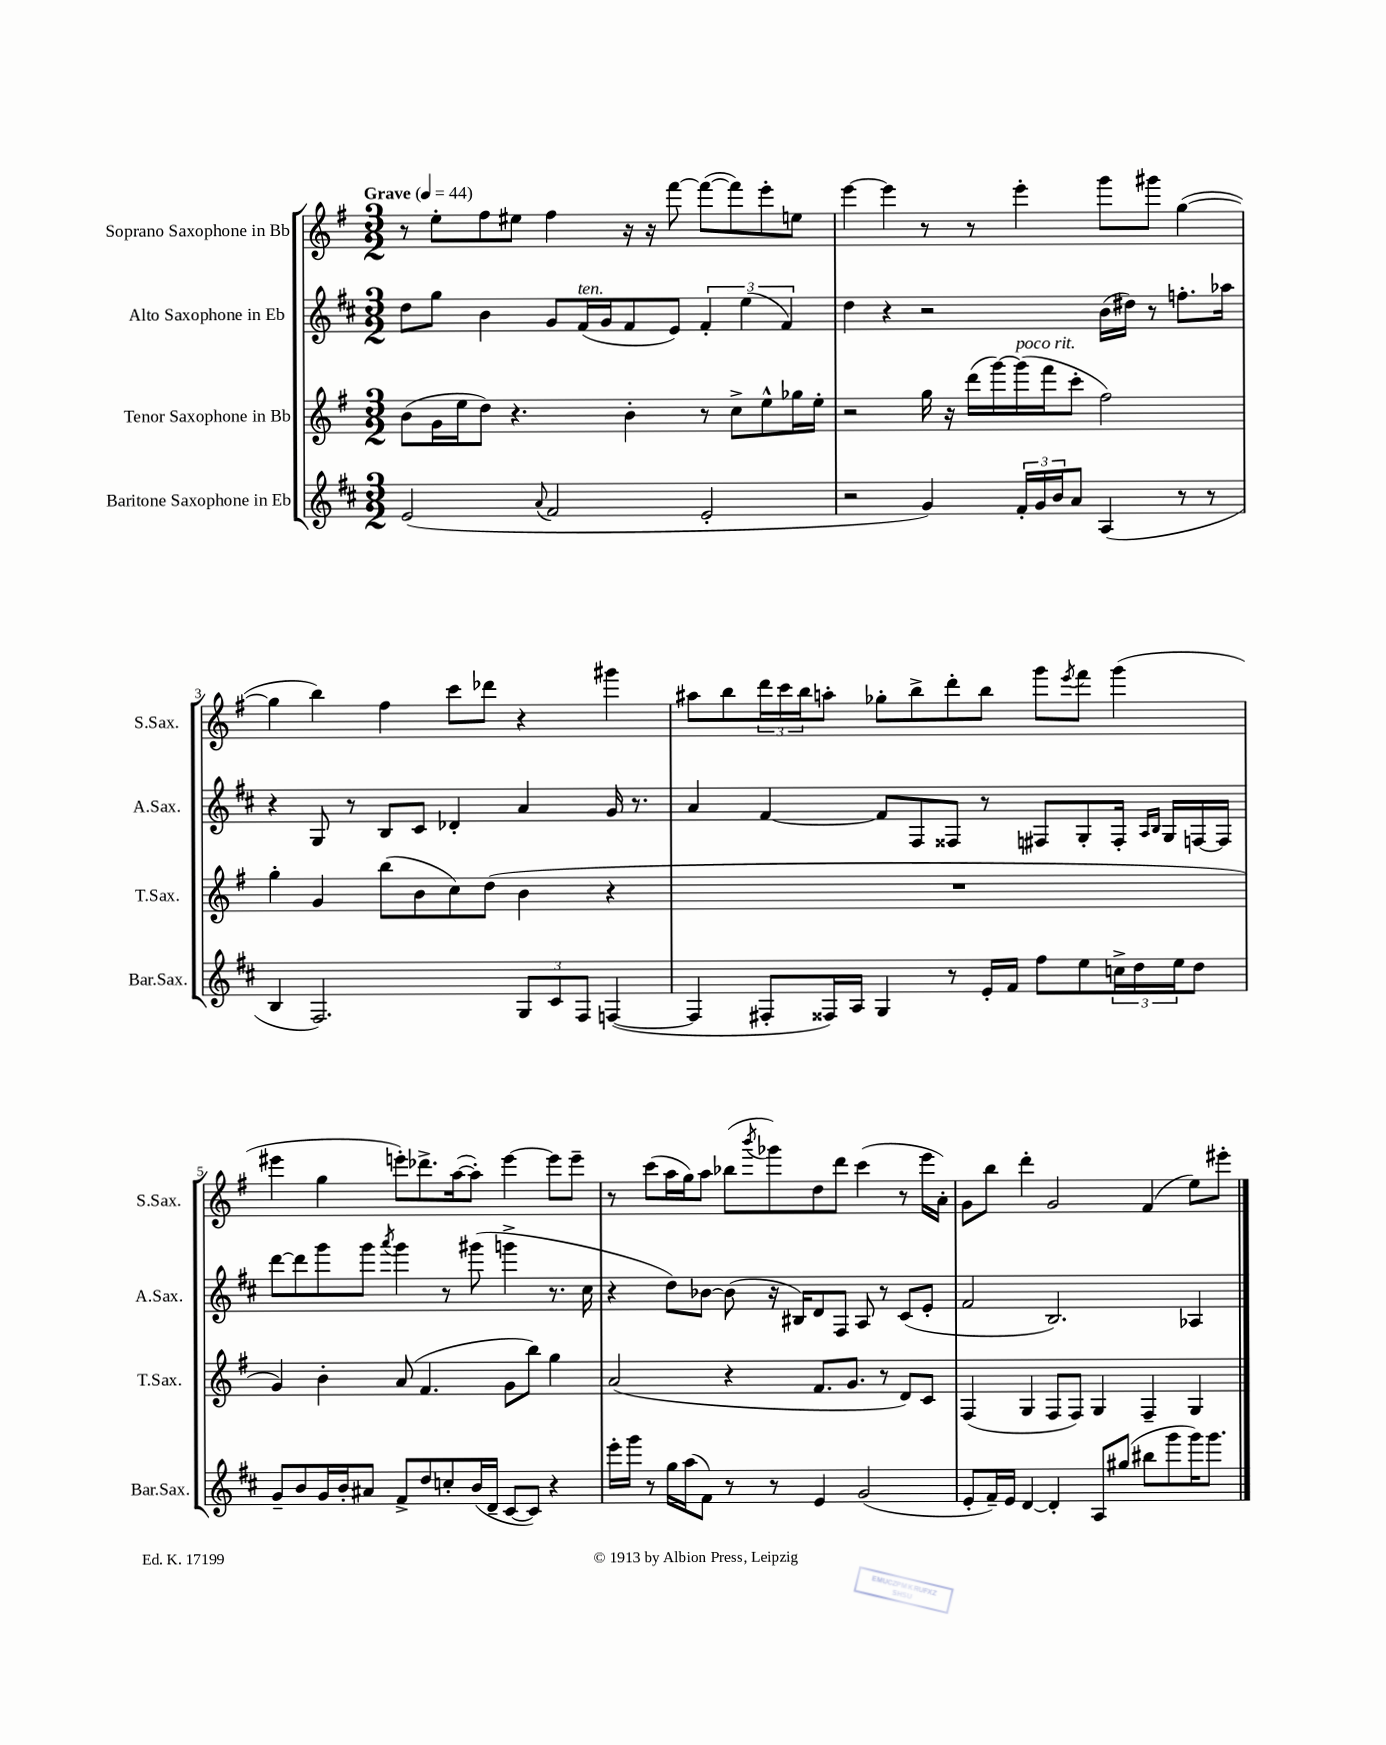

**kern	**kern	**kern	**kern
*part4	*part3	*part2	*part1
*staff4	*staff3	*staff2	*staff1
*I"Baritone Saxophone in Eb	*I"Tenor Saxophone in Bb	*I"Alto Saxophone in Eb	*I"Soprano Saxophone in Bb
*I'Bar.Sax.	*I'T.Sax.	*I'A.Sax.	*I'S.Sax.
*clefG2	*clefG2	*clefG2	*clefG2
*k[f#c#]	*k[f#]	*k[f#c#]	*k[f#]
*M3/2	*M3/2	*M3/2	*M3/2
*MM44	*MM44	*MM44	*MM44
=1	=1	=1	=1
!	!	!	!LO:TX:a:B:t=Grave
(2e/	(8b\L	8dd\L	8r
.	16g\L	8gg\J	8ee'\L
.	16ee\J	.	.
.	8dd\J)	4b\	8ff#\
.	4.r	.	8ee#X\J
8qqa/	.	.	.
2f#/	.	8g/L	4ff#\
!	!	!LO:TX:a:i:t=ten.	!
.	.	(16f#/L	.
.	.	16g/J	.
.	4b'\	8f#/	16r
.	.	.	16r
.	.	8e/J)	[8fff#\
2e'/	8r	6f#'/	(8fff#\L_
.	8cc^\L	.	8fff#\])
.	.	(6ee\	.
.	8ee^^\	.	8eee'\
.	.	6f#/)	.
.	16gg-X\L	.	8een\J
.	16ee'\JJ	.	.
=2	=2	=2	=2
2r	2r	4dd\	[4eee\
.	.	4r	4eee\]
4g/)	16gg\	2r	8r
.	16r	.	.
.	(16ddd\LL	.	8r
.	[16ggg\)	.	.
!	!LO:TX:a:i:t=poco rit.	!	!
24f#'/LL	(16ggg\]	.	4eee'\
24g/	.	.	.
.	16fff#\J	.	.
24b/J	.	.	.
8a/J	8ccc'\J	.	.
(4A/	2ff#\)	(16b\LL	8ggg\L
.	.	16dd#X\JJ)	.
.	.	8r	8ggg#X\J
8r	.	8.ffn'\L	([4gg\
8r	.	.	.
.	.	16aa-X\Jk	.
!!LO:LB:g=z
=3	=3	=3	=3
4B/	4gg'\	4r	4gg\]
2.F#/)	4g/	8G/	4bb\)
.	.	8r	.
.	(8bb\L	8B/L	4ff#\
.	8b\	8c#/J	.
.	8cc\)	4d-X'/	8ccc\L
.	(8dd\J	.	8ddd-X\J
12G/L	4b\	4a/	4r
12c#/	.	.	.
12F#/J	.	.	.
([4Fn/	4r	16g/	4ggg#X\
.	.	8.r	.
=4	=4	=4	=4
4F/]	1.r	4a/	8aa#X\L
.	.	.	8bb\
8F#X'/L	.	[4f#/	24ddd\L
.	.	.	24ccc\
.	.	.	24bb\J
16F##X/L)	.	.	8aan'\J
16A/JJ	.	.	.
4G/	.	8f#/L]	8gg-X'\L
.	.	8F#/	8bb^\
8r	.	8F##X/J	8ddd'\
16e'/LL	.	8r	8bb\J
16f#/JJ	.	.	.
8ff#\L	.	8F#X/L	8ggg\L
.	.	.	8qeee/
8ee\	.	8G'/	8fff#\J
24ccn^\L	.	16F#'/Jk	(4ggg\
24dd\	.	.	.
.	.	16qqA/LL	.
.	.	16qqB/JJ	.
.	.	16G/LL	.
24ee\J	.	.	.
8dd\J	.	[16Fn/	.
.	.	16F/JJ]	.
!!LO:LB:g=z
=5	=5	=5	=5
8g~/L	4g/)	[8ddd\L	4eee#X\
8b/	.	8ddd\]	.
16g/L	4b'\	8ggg\	4gg\
16b'/J	.	.	.
8a#X/J	.	8ggg\J	.
.	.	8qaaa/	.
8f#^/L	(8a/	4ggg\	8eeen'\L)
8dd/	4.f#/	.	8.ddd-X^\
8ccn'/	.	8r	.
.	.	.	([16aa\k
(16b/L	.	(8ggg#X\	8aa'\J])
16d~/JJ	.	.	.
[8c#/L	8g\L	4gggn^\	[4eee\
8c#/J])	8bb\J)	.	.
4r	4gg\	8.r	8eee\L]
.	.	.	8eee~\J
.	.	16cc#\	.
=6	=6	=6	=6
16eee'\LL	(2a/	4r	8r
16ggg\JJ	.	.	.
8r	.	.	(8ccc\L
16gg\LL	.	8dd\L)	16aa\L
(16aa\J	.	.	16gg\J)
8f#\J)	.	[8b-X\J	8aa\J
8r	4r	(8b-\]	(8bb-X\L
.	.	.	8qbbb/
8r	.	16r	8ggg-X\)
.	.	16B#X/KL)	.
4e/	8.f#/L	8d/	8dd\
.	.	8F#/J	8ddd\J
.	8.g/J	.	.
(2g/	.	8A/	(4ccc\
.	8r	8r	.
.	8d/L)	(8c#/L	8r
.	8c/J	8e'/J	16eee\LL
.	.	.	16a'\JJ)
=7	=7	=7	=7
8e'/L	(4F#/	2f#/	8g\L
16f#~/L)	.	.	8bb\J
16e/JJ	.	.	.
[4d/	4G/	.	4ddd'\
4d'/]	8F#/L	2.B/)	2g/
.	8F#/J)	.	.
8A/L	4G/	.	.
(8gg#X/J	.	.	.
8bb#X\L	4F#~/	.	(4f#/
8ggg\	.	.	.
16ggg\K)	4G/	4A-X/	8ee\L)
8.ggg\J	.	.	.
.	.	.	8eee#X'\J
==	==	==	==
*-	*-	*-	*-
